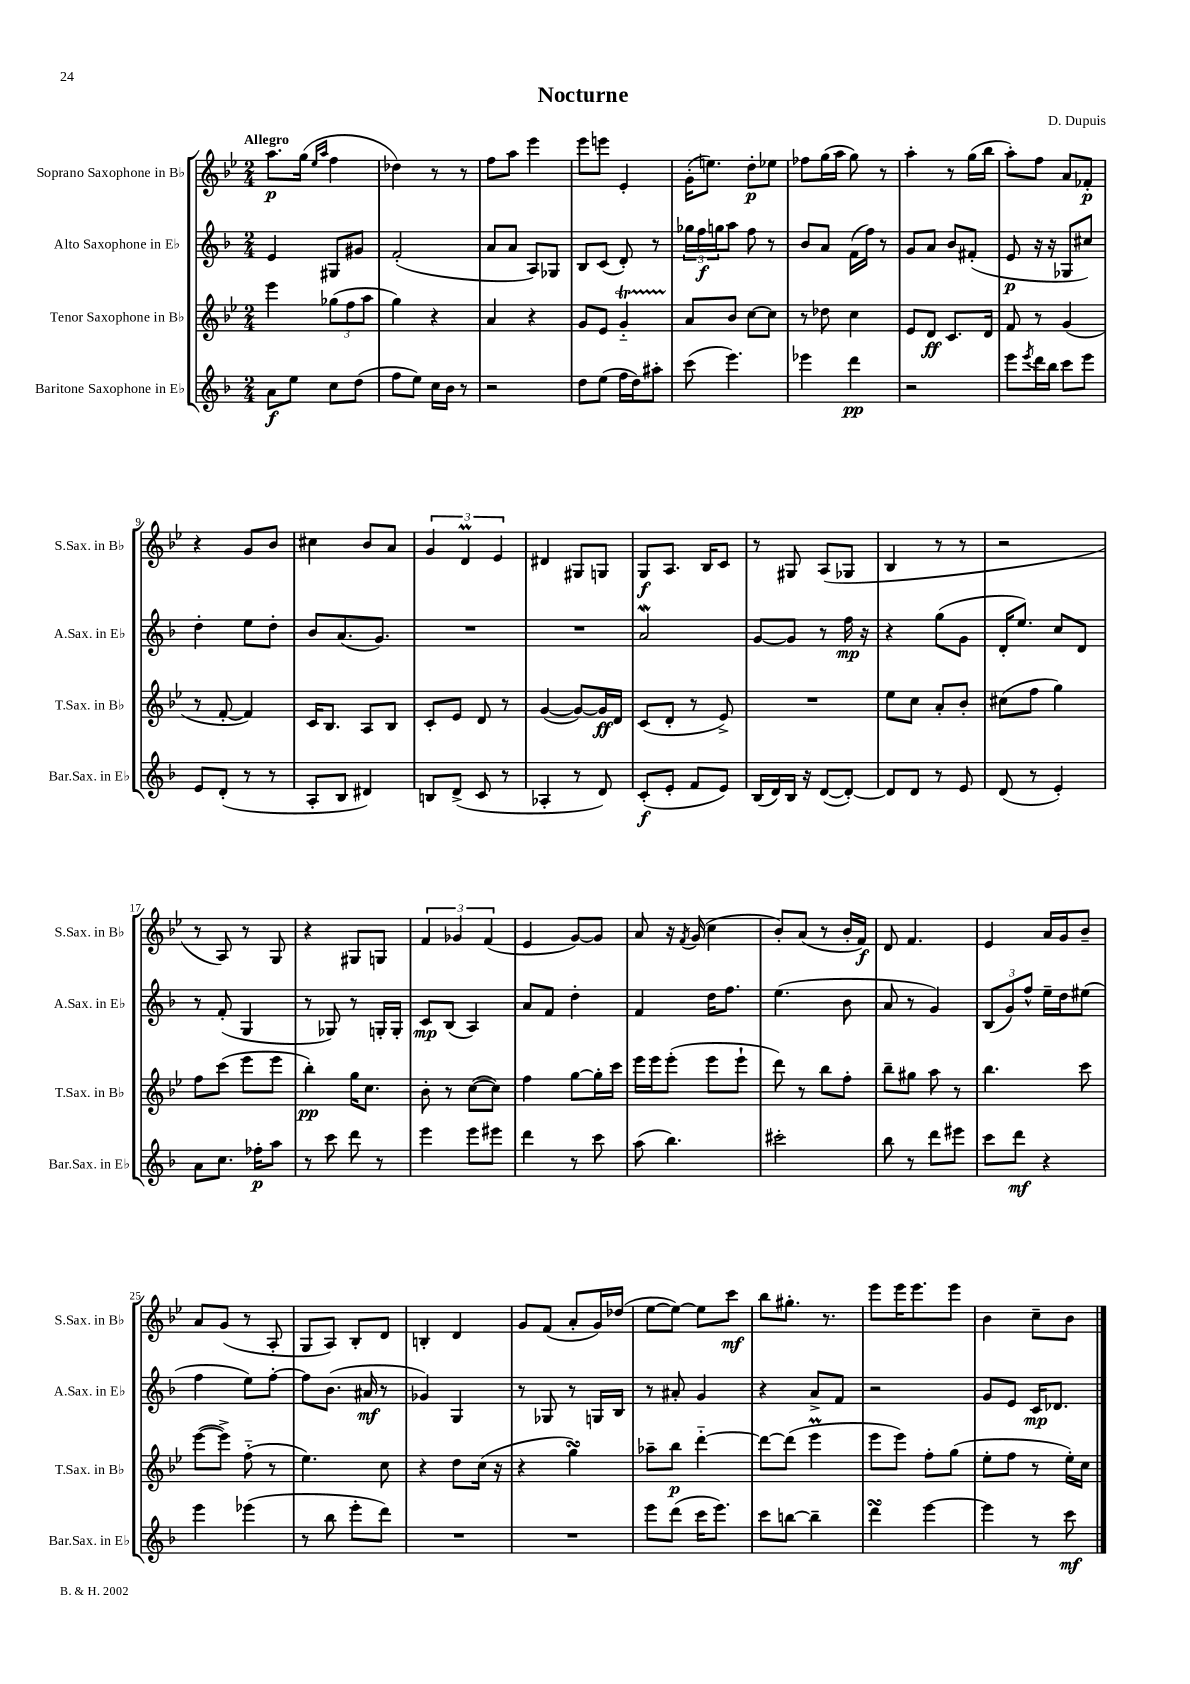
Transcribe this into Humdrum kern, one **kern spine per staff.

**kern	**kern	**kern	**kern
*staff4	*staff3	*staff2	*staff1
*clefG2	*clefG2	*clefG2	*clefG2
*k[b-]	*k[b-e-]	*k[b-]	*k[b-e-]
*M2/4	*M2/4	*M2/4	*M2/4
8a\L	4eee-\	4e/	8.aa\L
8ee\J	.	.	.
.	.	.	(16gg\Jk
.	.	.	16qqee-/LL
.	.	.	16qqaa/JJ
8cc\L	(12gg-\L	8G#/L	4ff\
.	12ff\	.	.
(8dd\J	.	8g#/J	.
.	12aa\J	.	.
=	=	=	=
8ff\L	4gg\)	(2f'/	4dd-\)
8ee\J)	.	.	.
16cc\LL	4r	.	8r
16b-\JJ	.	.	.
8r	.	.	8r
=	=	=	=
2r	4a/	8a/L	8ff\L
.	.	8a/J	8aa\J
.	4r	8A/L)	4eee-\
.	.	8G-/J	.
=	=	=	=
8dd\L	8g/L	8B-/L	8eee-\L
(8ee\J	8e-/J	(8c/J	8eee\J
16ff\LL	4g'~/	8d'/)	4e-'/
16dd\J)	.	.	.
8aa#'\J	.	8r	.
=	=	=	=
(8ccc\	8a/L	24gg-\LL	(16g'\LK
.	.	24ff\	.
.	.	.	8.ee\J)
.	.	24gg\J	.
4.eee\)	8b-/J	8aa\J	.
.	[8cc\L	8ff\	8dd'\L
.	8cc\]J	8r	8ee-\J
=	=	=	=
4eee-\	8r	8b-/L	8ff-\L
.	8dd-\	8a/J	(16gg\L
.	.	.	16aa\JJ
4ddd\	4cc\	(16f\LL	8gg\)
.	.	16ff\JJ)	.
.	.	8r	8r
=	=	=	=
2r	8e-/L	8g/L	4aa'\
.	8d/J	8a/J	.
.	8.c/L	8b-/L	8r
.	.	(8f#'/J	(16gg\LL
.	16d/Jk	.	16bb-\JJ
=	=	=	=
8eee\L	8f/	8e/	8aa'\L)
8qeee/	.	.	.
16ddd\L	8r	16r	8ff\J
16bb-\JJ	.	16r	.
8ccc\L	(4g/	8G-/L	8a/L
8eee\J	.	8cc#/J)	8f-'/J
=	=	=	=
8e/L	8r	4dd'\	4r
(8d'/J	[8f'/	.	.
8r	4f/])	8ee\L	8g/L
8r	.	8dd'\J	8b-/J
=	=	=	=
8A'/L	16c/LK	8b-/L	4cc#\
.	8.B-/J	.	.
8B-/J	.	(8.a/	.
4d#/)	8A/L	.	8b-/L
.	.	8.g/J)	.
.	8B-/J	.	8a/J
=	=	=	=
8B/L	8c'/L	2r	6g/
(8d^/J	8e-/J	.	.
.	.	.	6d/
8c/	8d/	.	.
.	.	.	6e-/
8r	8r	.	.
=	=	=	=
4A-'/	([4g/	2r	4d#/
8r	8g/_L)	.	8G#/L
8d/)	16g/]L	.	8G/J
.	16d/JJ	.	.
=	=	=	=
(8c'/L	(8c/L	2a/	8G/L
8e'/J	8d'/J	.	8.A/J
8f/L	8r	.	.
.	.	.	16B-/LK
8e/J)	8e-^/)	.	8c/J
=	=	=	=
(16B-/LL	2r	[8g/L	8r
16d/)	.	.	.
16B-/JJ	.	8g/]J	8G#/
16r	.	.	.
([8d/L	.	8r	(8A/L
8d'/_J)	.	16ff\	8G-/J
.	.	16r	.
=	=	=	=
8d/]L	8ee-\L	4r	4B-/
8d/J	8cc\J	.	.
8r	8a'/L	(8gg\L	8r
8e/	8b-'/J	8g\J	8r
=	=	=	=
(8d/	(8cc#\L	16d'/LK	2r
.	.	8.ee/J)	.
8r	8ff\J	.	.
4e'/)	4gg\)	8cc/L	.
.	.	8d/J	.
=	=	=	=
8a\L	8ff\L	8r	8r
8.cc\J	(8ccc\J	(8f'/	8A/)
.	8eee-\L	4G/	8r
16ff-'\LK	.	.	.
8aa\J	8eee-\J	.	8G/
=	=	=	=
8r	4bb-'\)	8r	4r
8ccc\	.	8G-/)	.
8ddd\	16gg\LK	8r	8G#/L
.	8.cc\J	.	.
8r	.	16G'/LL	8G/J
.	.	16G'/JJ	.
=	=	=	=
4eee\	8b-'\	8c/L	6f/
.	8r	(8B-/J	.
.	.	.	6g-/
8eee\L	([8cc\L	4A/)	.
.	.	.	(6f/
8eee#\J	8cc\]J)	.	.
=	=	=	=
4ddd\	4ff\	8a/L	4e-/
.	.	8f/J	.
8r	[8gg\L	4dd'\	[8g/L)
8ccc\	16gg'\]L	.	8g/]J
.	16ccc\JJ	.	.
=	=	=	=
(8aa\	16eee-\LL	4f/	8a/
.	16eee-\J	.	.
4.bb-\)	(8eee-'\J	.	16r
.	.	.	8qf/
.	.	.	(16g/
.	8eee-\L	16dd\LK	4cc\
.	.	8.ff\J	.
.	8eee-`\J	.	.
=	=	=	=
2ccc#'\	8ddd\)	(4.ee\	8b-'/L)
.	8r	.	(8a/J
.	8bb-\L	.	8r
.	8ff'\J	8b-\	16b-'/LL
.	.	.	16f/JJ)
=	=	=	=
8bb-\	8bb-~\L	8a/	8d/
8r	8gg#\J	8r	4.f/
8ddd\L	8aa\	4g/)	.
8eee#\J	8r	.	.
=	=	=	=
8ccc\L	4.bb-\	(12B-/L	4e-/
.	.	12g/)	.
8ddd\J	.	.	.
.	.	12ff^^/J	.
4r	.	16ee~\LL	16a/LL
.	.	16dd\J	16g/J
.	8ccc\	(8ee#\J	8b-~/J
=	=	=	=
4eee\	([8eee-\L	4ff\	8a/L
.	8eee-^\]J)	.	(8g/J
(4eee-\	(8ff'~\	8ee\L)	8r
.	8r	[8ff'\J	8A'/
=	=	=	=
8r	4.ee-\)	8ff\]L	8G/L
8bb-\	.	(8.b-\J	8A/J)
8eee'\L	.	.	8B-'/L
.	.	16a#/	.
8ddd\J)	8cc\	8r	8d/J
=	=	=	=
2r	4r	4g-/)	4B'/
.	8dd\L	4G/	4d/
.	(16cc\Jk	.	.
.	16r	.	.
=	=	=	=
2r	4r	8r	8g/L
.	.	8G-/	(8f/J
.	4gg\)	8r	8a'/L
.	.	16G/LL	16g/L)
.	.	16B-/JJ	(16dd-/JJ
=	=	=	=
8eee\L	8aa-~\L	8r	[8ee-\L
(8ddd\J	8bb-\J	8a#'/	8ee-\_J)
16ccc\LK	[4ddd'~\	4g/	8ee-\]L
8.eee\J)	.	.	.
.	.	.	8ccc\J
=	=	=	=
8ccc\L	8ddd\_L	4r	8bb-\L
[8bb\J	(8ddd\]J	.	8.gg#'\J
4bb~\]	4eee-\	8a^/L	.
.	.	.	8.r
.	.	8f/J	.
=	=	=	=
4ddd\	8eee-\L	2r	8eee-\L
.	8eee-\J)	.	16eee-\K
.	.	.	8.eee-\
[4eee\	8ff'\L	.	.
.	(8gg\J	.	8eee-\J
=	=	=	=
4eee\]	8ee-'\L	8g/L	4b-\
.	8ff\J	8e/J	.
8r	8r	16c/LK	8cc~\L
.	.	8.d-/J	.
8ccc\	16ee-'\LL)	.	8b-\J
.	16cc\JJ	.	.
==	==	==	==
*-	*-	*-	*-
